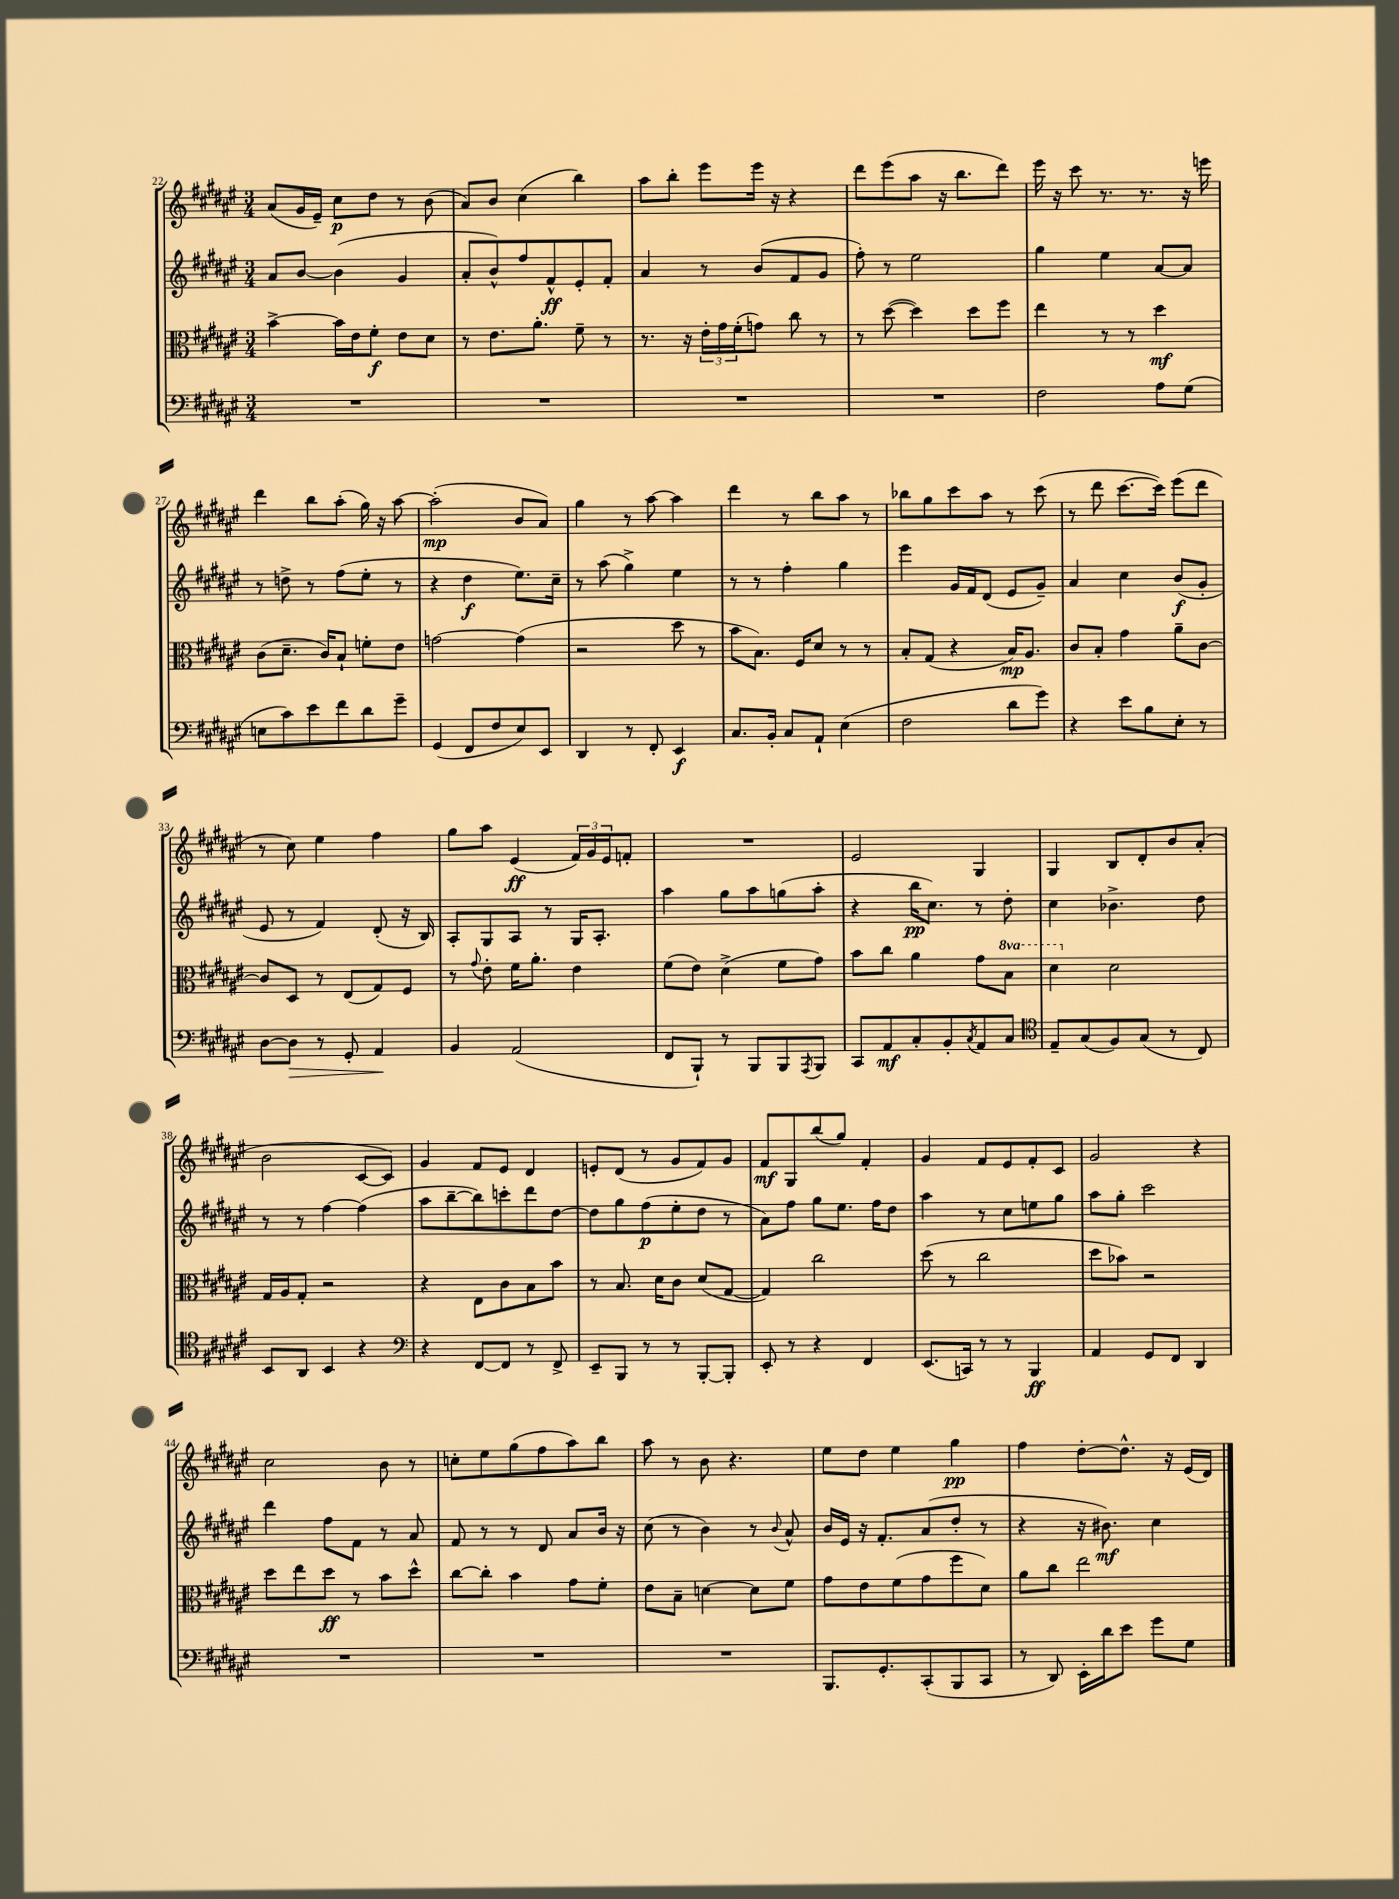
<<
\new StaffGroup <<
\new Staff = "s0" {
    \clef treble \key fis \major \numericTimeSignature \time 3/4
    ais'8( gis'16 eis'16--) cis''8\p dis''8 r8 b'8( |
    ais'8) b'8 cis''4( b''4) |
    ais''8 b''8-. eis'''8 eis'''16 r16 r4 |
    dis'''8 eis'''8( ais''8 r16 b''8. dis'''8) |
    eis'''16 r16 cis'''8 r8. r8. r16 e'''16 |
    dis'''4 b''8 ais''8-.( gis''16) r16 ais''8~ |
    ais''2-.\mp( b'8 ais'8) |
    gis''4 r8 ais''8~ ais''4 |
    dis'''4 r8 b''8 ais''8 r8 |
    bes''8 gis''8 cis'''8 ais''8 r8 cis'''8( |
    r8 dis'''8 cis'''8.~ cis'''16) eis'''8( dis'''8 |
    r8 cis''8) eis''4 fis''4 |
    gis''8 ais''8 eis'4\ff( \tuplet 3/2 { fis'16) gis'16 eis'16 } f'8-. |
    R2. |
    eis'2 gis4 |
    gis4 b8 dis'8-. b'8 ais'8-.( |
    b'2 cis'8~ cis'8) |
    gis'4 fis'8 eis'8 dis'4 |
    e'8-. dis'8( r8 gis'8 fis'8) gis'8 |
    fis'8\mf gis8 b''8( gis''8) fis'4-. |
    gis'4 fis'8 eis'8 fis'8-. cis'8 |
    gis'2 r4 |
    cis''2 b'8 r8 |
    c''8-. eis''8 gis''8( fis''8 ais''8) b''8 |
    ais''8 r8 b'8 r4. |
    eis''8 dis''8 eis''4 gis''4\pp |
    fis''4 dis''8~-. dis''8.-^ r16 eis'16( dis'16) \bar "|." |
}
\new Staff = "s1" {
    \clef treble \key fis \major \numericTimeSignature \time 3/4
    ais'8 b'8~ b'4( gis'4 |
    ais'8-. b'8-^) fis''8 fis'8-^\ff eis'8-. fis'8-. |
    ais'4 r8 b'8( fis'8 gis'8 |
    fis''8-.) r8 eis''2 |
    gis''4 eis''4 ais'8~ ais'8 |
    r8 d''8-> r8 fis''8( eis''8-. r8 |
    r4 dis''4\f eis''8.) cis''16-- |
    r8 ais''8( gis''4->) eis''4 |
    r8 r8 fis''4-. gis''4 |
    eis'''4 gis'16 fis'16 dis'8( eis'8 gis'8--) |
    ais'4 cis''4 b'8\f( gis'8-. |
    eis'8 r8 fis'4) dis'8-.( r16 b16) |
    ais8-. gis8 ais8 r8 gis16 ais8.-. |
    ais''4 gis''8 ais''8 g''8( ais''8-. |
    r4 b''16\pp cis''8.) r8 dis''8-. |
    cis''4 bes'4.-> dis''8 |
    r8 r8 fis''4~ fis''4( |
    ais''8 b''8~-- b''8) c'''8-. dis'''8 dis''8~ |
    dis''8 gis''8 fis''8\p( eis''8-. dis''8 r8 |
    ais'8) fis''8 gis''8 eis''8. fis''16 dis''8 |
    ais''4 r8 cis''8 e''8 gis''8 |
    ais''8 gis''8-. cis'''2 |
    dis'''4 fis''8 fis'8 r8 ais'8 |
    fis'8 r8 r8 dis'8 ais'8 b'16 r16 |
    cis''8( r8 b'4) r8 \appoggiatura { b'8 } ais'8-^ |
    b'16 eis'16 r16 fis'8.-. ais'8( dis''8-. r8 |
    r4 r16 bis'8.\mf) cis''4 \bar "|." |
}
\new Staff = "s2" {
    \clef alto \key fis \major \numericTimeSignature \time 3/4 \set Staff.ottavationMarkups = #ottavation-simple-ordinals
    b'4~-> b'16 eis'16 fis'8-.\f eis'8 dis'8 |
    r8 eis'8. ais'8.-. fis'8-- r8 |
    r8. r16 \tuplet 3/2 { eis'16-. gis'16 fis'16-.( } g'8) cis''8 r8 |
    r8 dis''8~( dis''4) dis''8 fis''8 |
    eis''4 r8 r8 dis''4\mf |
    cis'8( dis'8.-- cis'16) b8-! f'8-. eis'8 |
    g'2~ g'4( |
    r2 dis''8 r8 |
    b'8 b8.) fis16 dis'8 r8 r8 |
    b8-. gis8( r4 b16\mp) ais8. |
    cis'8 b8-. gis'4 ais'8-- cis'8~ |
    cis'8 dis8 r8 eis8( gis8) fis8 |
    r8 \appoggiatura { gis'8 } eis'8-. fis'16 ais'8.-. eis'4 |
    fis'8( eis'8) dis'4->( fis'8 gis'8) |
    b'8 cis''8 ais'4 gis'8 \ottava #1 b'8 |
    dis''4 \ottava #0 dis'2 |
    gis16 ais16 gis8-. r2 |
    r4 eis8 cis'8 b8 b'8 |
    r8 b8. dis'16 cis'8 dis'8( gis8~ |
    gis4) cis''2 |
    dis''8( r8 cis''2 |
    dis''8 bes'8) r2 |
    dis''8 eis''8 dis''8\ff r8 b'8 dis''8-^ |
    cis''8~ cis''8-. b'4 gis'8 fis'8-. |
    eis'8 b8-- d'4~ d'8 fis'8 |
    gis'8 eis'8 fis'8( gis'8 fis''8 dis'8) |
    ais'8 cis''8 eis''2 \bar "|." |
}
\new Staff = "s3" {
    \clef bass \key fis \major \numericTimeSignature \time 3/4
    R2. |
    R2. |
    R2. |
    R2. |
    fis2 ais8 gis8( |
    e8 cis'8) eis'8 fis'8 dis'8 gis'8-- |
    gis,4( fis,8 fis8 eis8) eis,8 |
    dis,4 r8 fis,8-. eis,4\f |
    cis8. b,16-. cis8 ais,8-! eis4( |
    fis2 dis'8 gis'8) |
    r4 eis'8 b8 eis8-. r8 |
    dis8~ dis8\> r8 gis,8-. ais,4\! |
    b,4 ais,2( |
    fis,8 b,,8-!) r8 b,,8 b,,8 \acciaccatura { ais,,8 } b,,8 |
    cis,8 ais,8\mf cis8-. b,8-. \acciaccatura { cis8 } ais,8 cis8 |
    \clef tenor eis8-- gis8( fis8) gis8( r8 cis8) |
    b,8 ais,8 b,4 r4 |
    \clef bass r4 fis,8~ fis,8 r8 fis,8-> |
    eis,8-- b,,8 r8 r8 b,,8~-. b,,8-. |
    eis,8-. r8 r4 fis,4 |
    eis,8.( c,16) r8 r8 b,,4\ff |
    ais,4 gis,8 fis,8 dis,4 |
    R2. |
    R2. |
    R2. |
    b,,8. gis,8.-. cis,8-.( b,,8 cis,8 |
    r8 dis,8) eis,16-. dis'16 eis'8 gis'8 gis8 \bar "|." |
}
>>
>>
\layout { \context { \Score currentBarNumber = #22 } }
